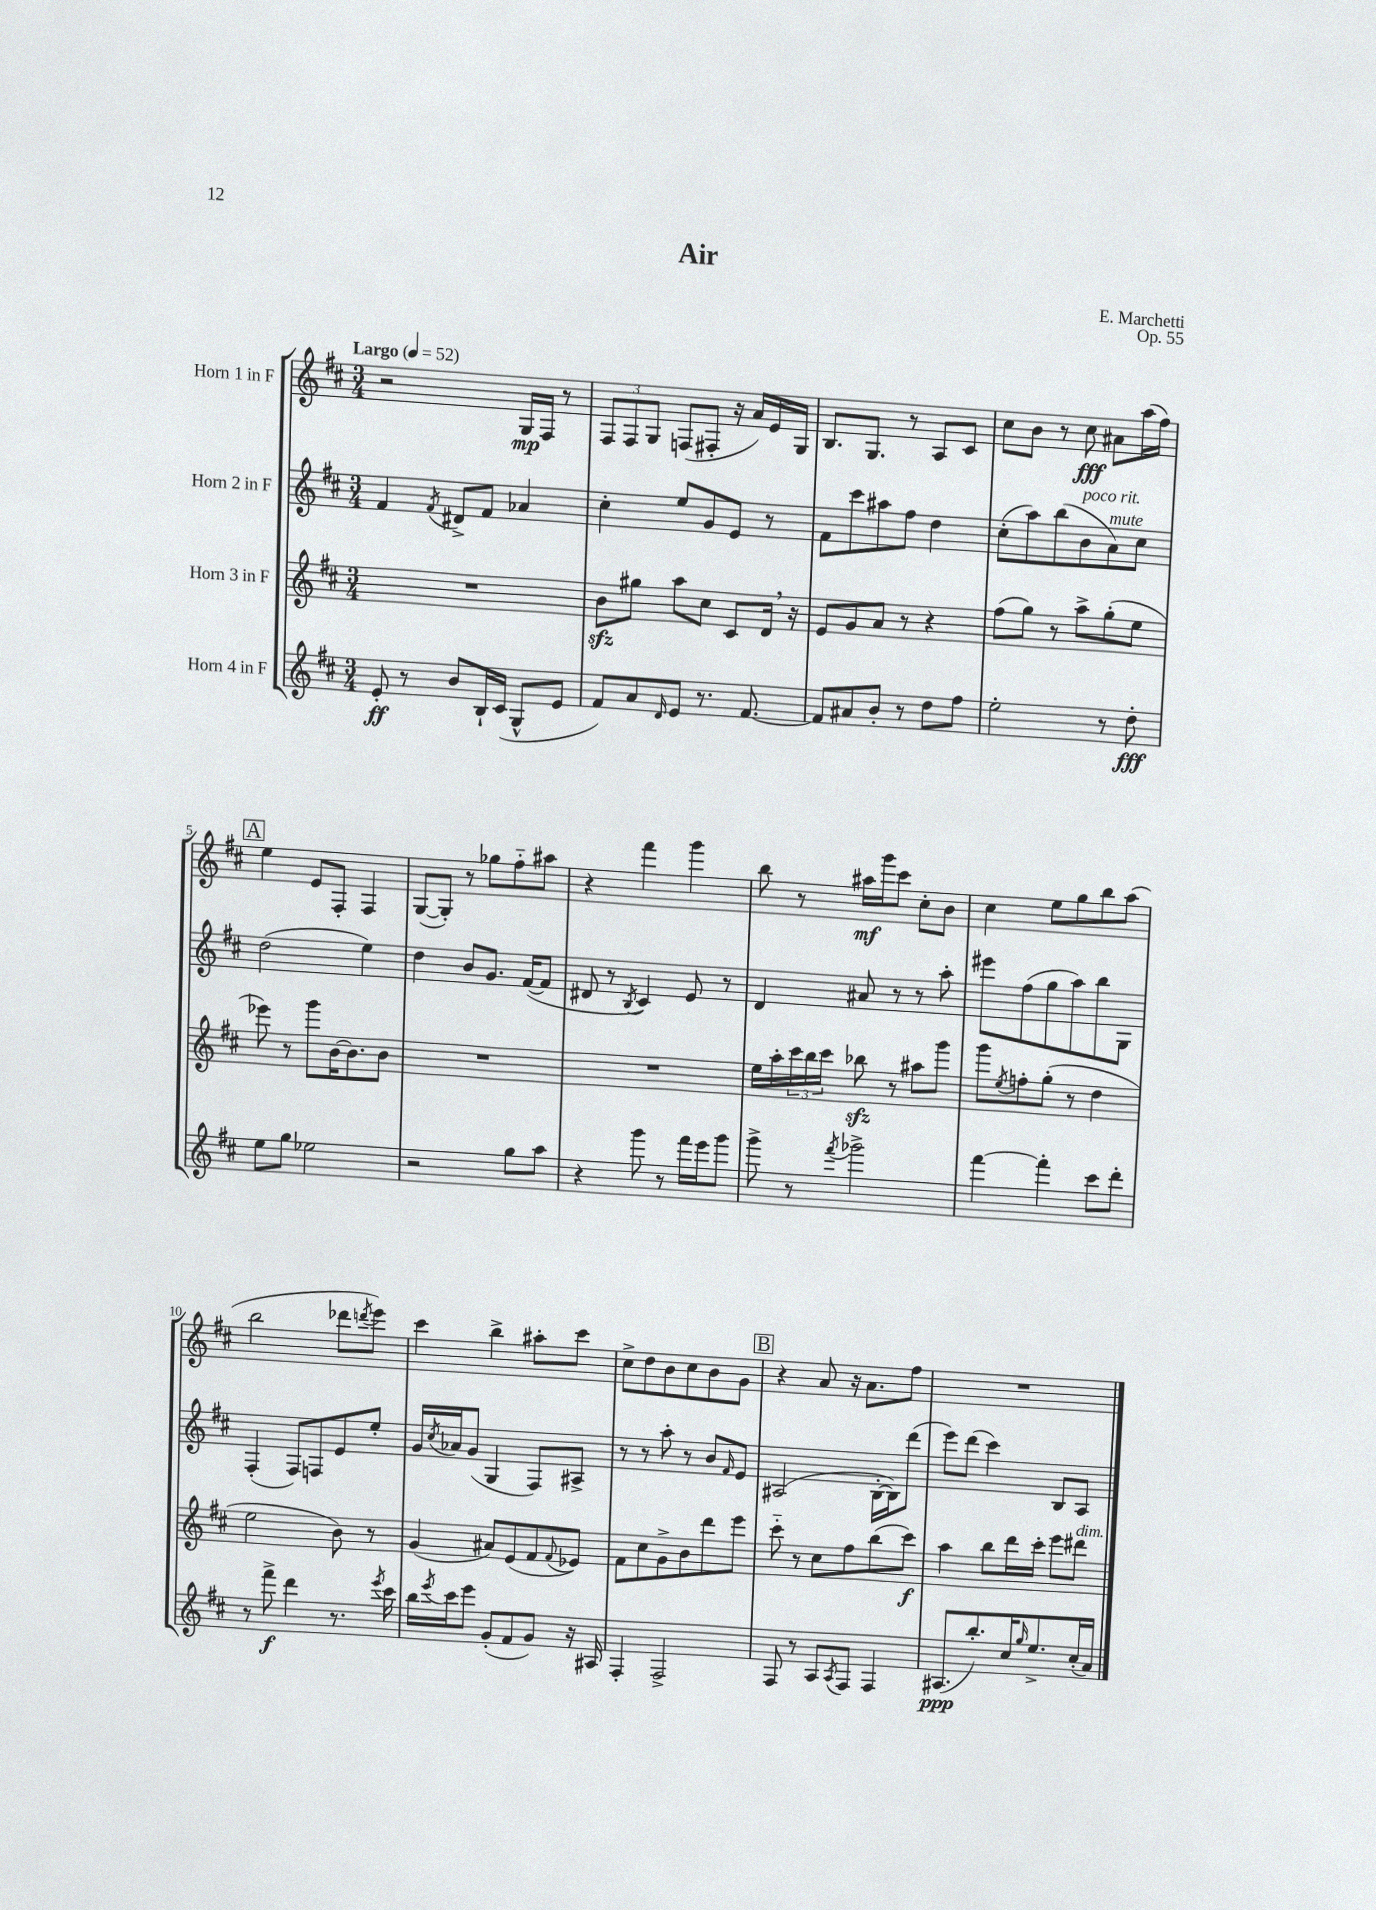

**kern	**kern	**kern	**kern
*staff4	*staff3	*staff2	*staff1
*clefG2	*clefG2	*clefG2	*clefG2
*k[f#c#]	*k[f#c#]	*k[f#c#]	*k[f#c#]
*M3/4	*M3/4	*M3/4	*M3/4
*MM52	*MM52	*MM52	*MM52
8e'	2.r	4f#	2r
8r	.	.	.
.	.	8qf#	.
8b	.	8d#^	.
16B`	.	8f#	.
(16c#	.	.	.
8G^^	.	4a-	16G
.	.	.	16F#
8e	.	.	8r
=	=	=	=
8f#)	8b	4cc#'	12F#
.	.	.	12F#
8a	8gg#	.	.
.	.	.	12G
16qqd	.	.	.
8e	8aa	8ee	(8F
8.r	8cc#	8g	8F#'
.	8c#	8e	16r
[8.f#	.	.	16a)
.	16d	8r	16e
.	16r	.	16G
=	=	=	=
8f#]	8e	8f#	8.B
8a#	8g	8ccc#	.
.	.	.	8.G
8b'	8a	8aa#	.
8r	8r	8ff#	8r
8dd	4r	4dd	8A
8ff#	.	.	8c#
=	=	=	=
2ee'	(8ff#	(8cc#'	8cc#
.	8gg)	8aa)	8b
.	8r	(8bb	8r
.	8aa^	8b	8cc#
8r	(8gg'	8a)	8a#
8dd'	8ee	8cc#	(16aa
.	.	.	16ff#)
=	=	=	=
8ee	8eee-)	(2dd	4ee
8gg	8r	.	.
2ee-	8ggg	.	8e
.	[16b	.	8F#'
.	8.b]	.	.
.	.	4ee)	4F#
.	8b	.	.
=	=	=	=
2r	2.r	4dd	([8G
.	.	.	8G'])
.	.	8b	8r
.	.	8.g	8gg-
8gg	.	.	8ff#'~
.	.	([16f#	.
8aa	.	8f#]	8aa#
=	=	=	=
4r	2.r	8d#	4r
.	.	8r	.
.	.	8qB	.
8ggg	.	4c#)	4fff#
8r	.	.	.
16fff#	.	8e	4ggg
16eee	.	.	.
8ggg	.	8r	.
=	=	=	=
8ggg^	16ee	4d	8bb
.	16aa'	.	.
8r	24ccc#	.	8r
.	24bb	.	.
.	24ccc#	.	.
8qfff#	.	.	.
2ggg-^	8bb-	8a#	16aa#
.	.	.	16ggg
.	8r	8r	8ccc#
.	8aa#	8r	8cc#'
.	8ggg	8aa'	8b
=	=	=	=
[4fff#	8ggg	8eee#	4cc#
.	8qee	.	.
.	8ff'	(8ff#	.
4fff#']	(8gg'	8gg	8ee
.	8r	8aa)	8gg
8ccc#	4dd	8bb	8bb
8ddd'	.	8G	(8aa
=	=	=	=
8r	2ee	(4F#'	2bb
8fff#^	.	.	.
4ddd	.	8F#)	.
.	.	8F	.
8.r	8b)	8e	8ddd-
.	.	.	8qddd
.	8r	8ee'	8eee)
8qeee	.	.	.
16ccc#	.	.	.
=	=	=	=
16bb	(4g	16g	4ccc#
8qeee	.	8qcc#	.
16ccc#	.	16a-	.
8eee	.	(8g	.
(8g'	8a#)	4G	4bb^
8f#	(8e	.	.
8g)	8f#	8F#)	8aa#'
.	8qqf#	.	.
16r	8e-)	8A#^	8ccc#
16A#	.	.	.
=	=	=	=
4F#'	8f#	8r	8cc#^
.	8cc#	8r	8dd
2F#^	8g^	8aa'	8b
.	8b	8r	8cc#
.	8ddd	8b	8b
.	.	16qqf#	.
.	8eee	8e	8g
=	=	=	=
8F#	8ccc#'~	(2A#	4r
8r	8r	.	.
8A	8cc#	.	8a
8qA	.	.	.
8F#	8ff#	.	16r
.	.	.	8.a
4F#	(8bb	[16B'	.
.	.	16B])	.
.	8ccc#)	(8ddd	8ff#
=	=	=	=
(8.A#	4aa	8eee)	2.r
.	.	(8ddd	.
8.bb')	.	.	.
.	8bb	4ccc#)	.
16cc#	16ddd	.	.
16qqgg	.	.	.
8.ee^	16ccc#'	.	.
.	8eee	8B	.
(16cc#'	8ddd#	8A	.
16a)	.	.	.
==	==	==	==
*-	*-	*-	*-
